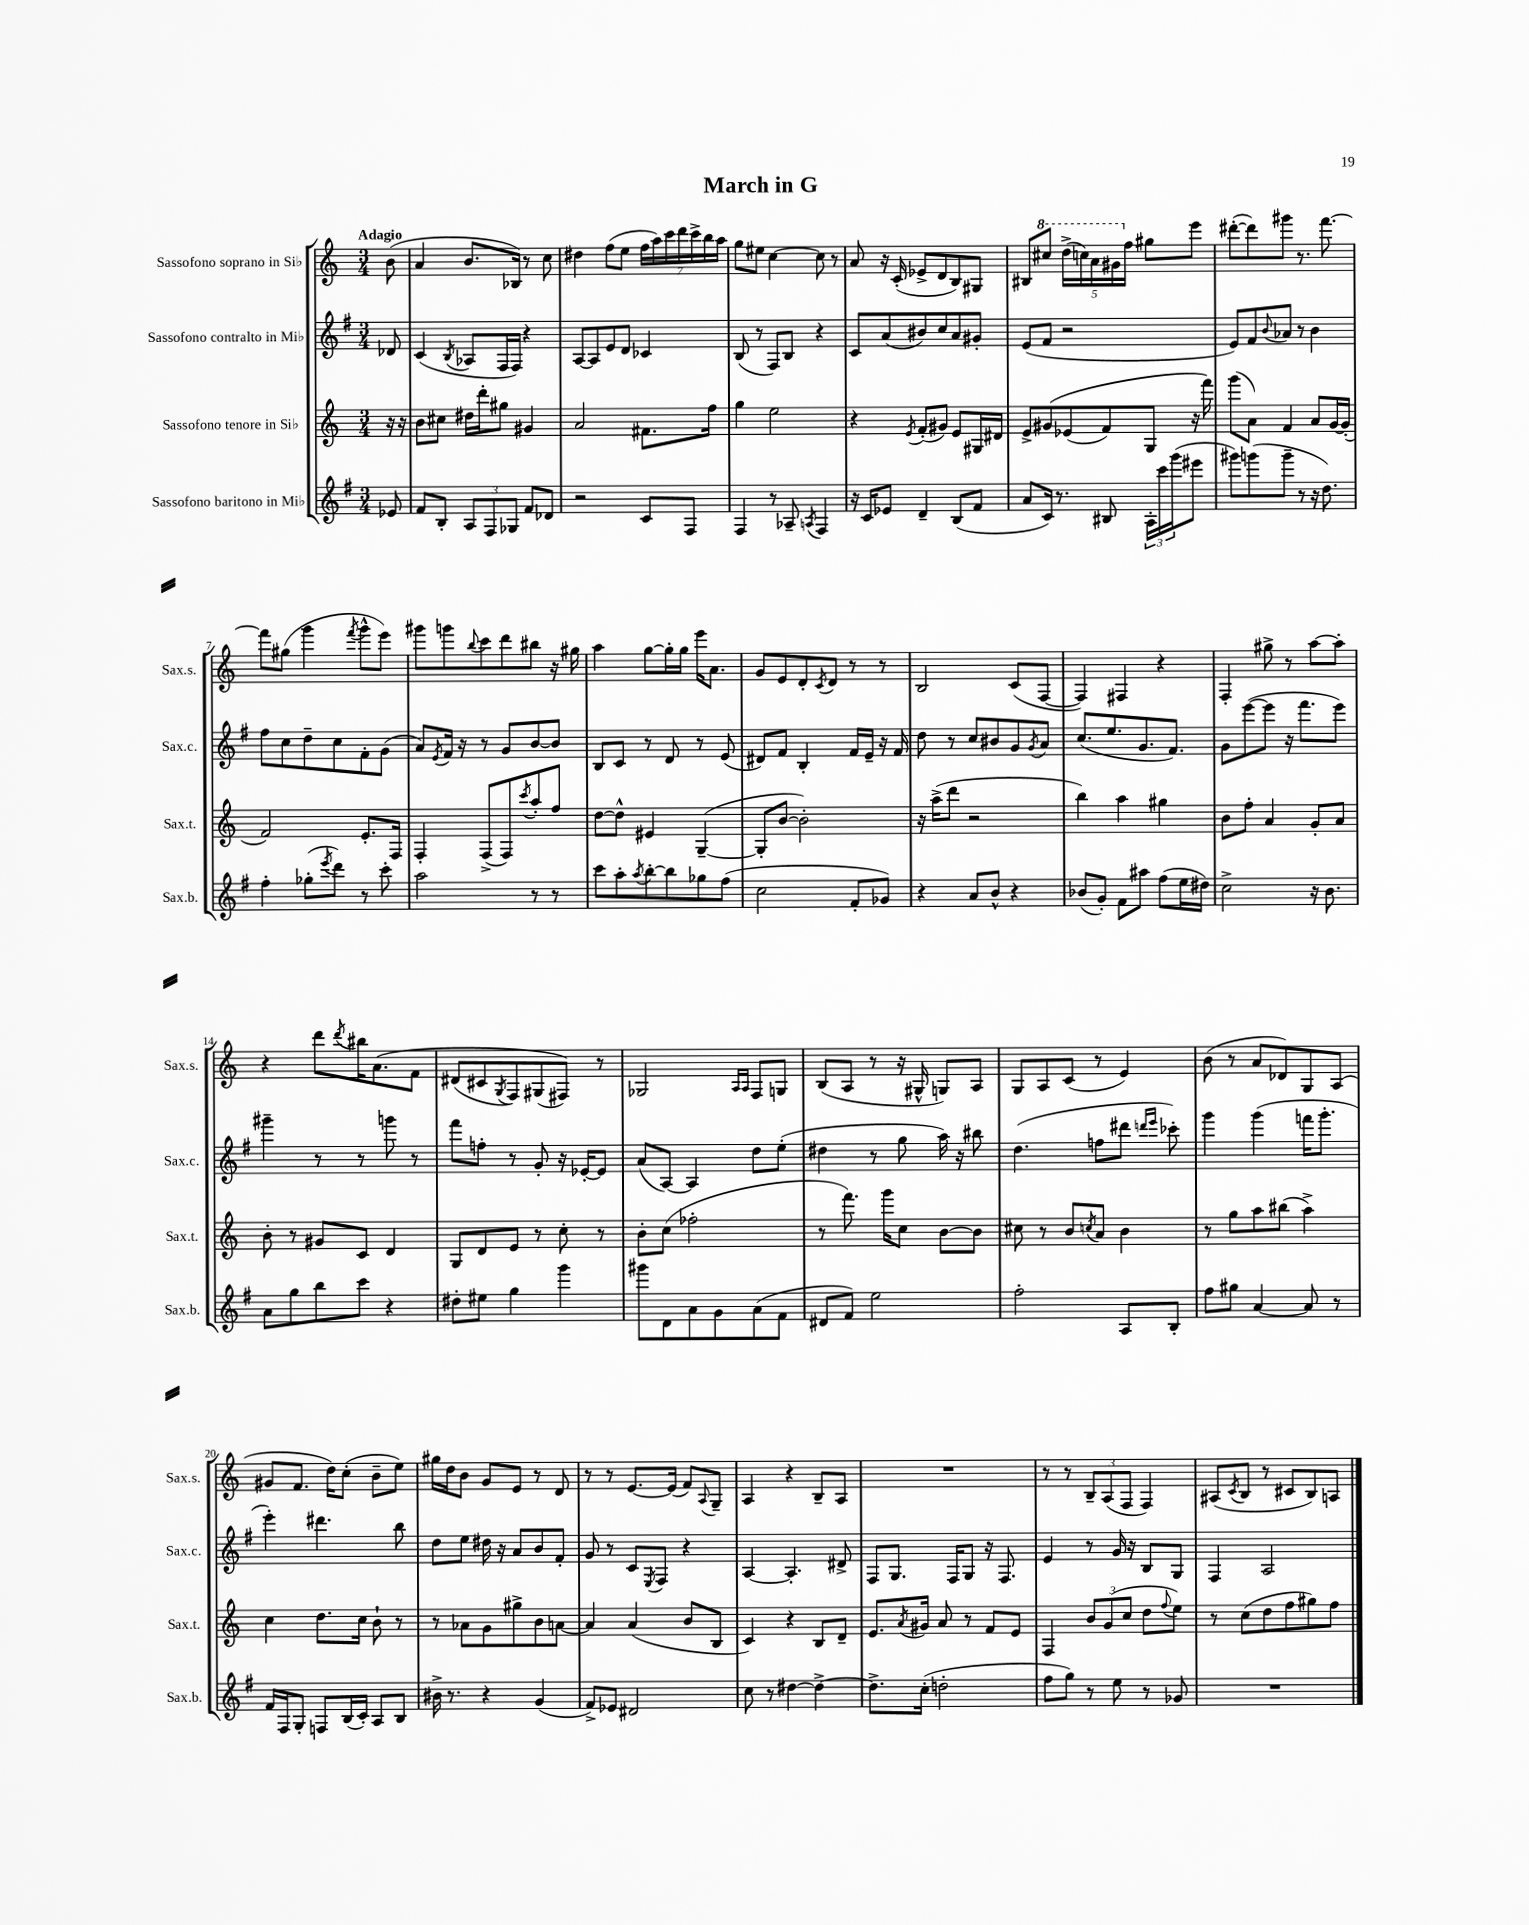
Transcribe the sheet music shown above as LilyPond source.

\header { title = "March in G" }
<<
\new StaffGroup <<
\new Staff = "s0" \with { instrumentName = "Sassofono soprano in Sib" shortInstrumentName = "Sax.s." } {
    \clef treble \key c \major \numericTimeSignature \time 3/4 \partial 8 \tempo "Adagio"
    b'8( |
    a'4 b'8. bes16) r8 c''8 |
    dis''4 f''8( e''8 \tuplet 7/4 { f''16 a''16) c'''16 d'''16 c'''16-> b''16 a''16 } |
    g''8 eis''8 c''4~ c''8 r8 |
    a'8 r16 c'16-.( ees'8-> d'8 b8) gis8 |
    bis8 \ottava #1 cis'''8 \tuplet 5/4 { d'''16->( c'''16) a''16 gis''16 \ottava #0 f''16 } gis''!8 e'''8 |
    dis'''8~-.( dis'''8) gis'''8 r8. f'''8.~ |
    f'''8 gis''8( g'''4 \acciaccatura { f'''8 } g'''8-^ e'''8) |
    gis'''8 g'''8 \appoggiatura { b''8 } c'''8 d'''8 bis''8 r16 gis''16 |
    a''4 g''8~ g''16-. g''16 e'''16 a'8. |
    g'8 e'8 d'8-. \acciaccatura { c'8 } d'8 r8 r8 |
    b2 c'8( f8~ |
    f4) fis4 r4 |
    f4-. gis''8-> r8 a''8~ a''8-. |
    r4 d'''8 \acciaccatura { d'''8 } bis''16 a'8.\( f'8 |
    dis'8( cis'8 \acciaccatura { g8 } f8) gis8( fis8)\) r8 |
    ges2 \grace { a16 a16 } f8 g8 |
    b8( a8 r8 r16 gis16-^ g8) a8 |
    g8 a8 c'8( r8 e'4) |
    b'8( r8 a'8 des'8) g8 a8( |
    gis'8 f'8. d''16) c''8-.( b'8-- e''8) |
    gis''16 d''16 b'8 g'8 e'8 r8 d'8 |
    r8 r8 e'8.~ e'16( f'8) \appoggiatura { a8 } g8-- |
    a4 r4 b8-- a8 |
    R2. |
    r8 r8 \tuplet 3/2 { b8-- a8( f8 } f4) |
    ais8( \acciaccatura { c'8 } b8 r8 cis'8 b8) a8 \bar "|." |
}
\new Staff = "s1" \with { instrumentName = "Sassofono contralto in Mib" shortInstrumentName = "Sax.c." } {
    \clef treble \key g \major \numericTimeSignature \time 3/4 \partial 8
    des'8 |
    c'4( \acciaccatura { b8 } aes8 fis16 fis16) r4 |
    a8~ a8 e'8 d'8 ces'4 |
    b8( r8 fis8) b8 r4 |
    c'8 a'8( bis'8) c''8 a'8 gis'8-. |
    e'8( fis'8 r2 |
    e'8) fis'8 \appoggiatura { b'8 } aes'8 r8 b'4 |
    fis''8 c''8 d''8-- c''8 fis'8-. g'8( |
    a'8) \acciaccatura { e'8 } fis'16 r16 r8 g'8 b'8~ b'8 |
    b8 c'8 r8 d'8 r8 e'8( |
    dis'8) fis'8 b4-. fis'16 e'16-- r16 fis'16 |
    d''8 r8 c''8 bis'8 g'8 \acciaccatura { g'8 } a'8 |
    c''8.( e''8. g'8. fis'8.) |
    g'8 e'''8~( e'''8 r16 fis'''8. e'''8) |
    gis'''4-- r8 r8 g'''8 r8 |
    fis'''8 f''8-. r8 g'8-. r16 ees'16~-. ees'8 |
    a'8( a8~) a4 d''8 e''8-.( |
    dis''4 r8 g''8 a''16) r16 bis''8 |
    d''4.( f''8 dis'''8 \grace { d'''16 e'''16 } ces'''8-.) |
    g'''4 g'''4( f'''16 g'''8.-. |
    e'''4-.) dis'''4. b''8 |
    d''8 e''8 dis''16 r16 a'8 b'8 fis'8-. |
    g'8 r8 c'8 \acciaccatura { e8 } fis8 r4 |
    a4~ a4.-. dis'8-> |
    fis8 g8. fis16 g8 r16 fis8. |
    e'4 r8 g'16 r16 b8 g8 |
    fis4 a2 \bar "|." |
}
\new Staff = "s2" \with { instrumentName = "Sassofono tenore in Sib" shortInstrumentName = "Sax.t." } {
    \clef treble \key c \major \numericTimeSignature \time 3/4 \partial 8
    r16 r16 |
    b'8 cis''8 dis''16 d'''16-. gis''8 gis'4 |
    a'2 fis'8. f''16 |
    g''4 e''2 |
    r4 \acciaccatura { e'8 } f'8-.( gis'8) e'8 gis16 dis'16 |
    e'8-> gis'8\( ees'8( f'8) g8 r16 f'''16\) |
    g'''8( a'8) f'4 a'8 g'16~ g'16-.( |
    f'2) e'8.-. f16 |
    f4-. f8->( f8) \acciaccatura { c'''8 } a''8-. f''8 |
    d''8~ d''8-^ eis'4 g4~--( |
    g8-. b'8~ b'2-.) |
    r16 a''16->( d'''8 r2 |
    b''4) a''4 gis''4 |
    b'8 f''8-. a'4 g'8-. a'8 |
    b'8-. r8 gis'8 c'8 d'4 |
    g8 d'8 e'8 r8 c''8-. r8 |
    b'8-. c''8( fes''2-. |
    r8 f'''8.) g'''16 c''8 b'8~ b'8 |
    cis''8 r8 b'8 \acciaccatura { c''8 } a'8 b'4 |
    r8 g''8 a''8 bis''8( a''4->) |
    c''4 d''8. c''16 b'8-! r8 |
    r8 aes'8 g'8 gis''8-> b'8 a'8~ |
    a'4 a'4( b'8 b8 |
    c'4) r4 b8 d'8-- |
    e'8. \acciaccatura { a'8 } gis'16 a'8 r8 f'8 e'8 |
    f4 \tuplet 3/2 { b'8 g'8( c''8 } d''8 \appoggiatura { f''8 } e''8) |
    r8 c''8( d''8 f''8 gis''8) f''8 \bar "|." |
}
\new Staff = "s3" \with { instrumentName = "Sassofono baritono in Mib" shortInstrumentName = "Sax.b." } {
    \clef treble \key g \major \numericTimeSignature \time 3/4 \partial 8
    ees'8 |
    fis'8 b8-. \tuplet 3/2 { a8 fis8 ges8 } fis'8 des'8 |
    r2 c'8 fis8 |
    fis4 r8 aes8-- \acciaccatura { a8 } fis4 |
    r16 c'16 ees'8 d'4-- b8( fis'8 |
    a'8 c'16) r8. bis8 \tuplet 3/2 { a16-. c'''16 g'''16( } eis'''8 |
    gis'''8) g'''8( g'''8-- r8 r16 d''8.) |
    fis''4-. ges''8-.( \acciaccatura { e'''8 } d'''8) r8 c'''8-. |
    a''2 r8 r8 |
    c'''8 a''8-. \acciaccatura { a''8 } b''8~-. b''8 ges''8 fis''8( |
    c''2 fis'8-. ges'8) |
    r4 a'8 b'8-^ r4 |
    bes'8( g'8-.) fis'8 ais''8 fis''8( e''16 dis''16) |
    c''2-> r16 b'8. |
    a'8 g''8 b''8 c'''8 r4 |
    dis''8-. eis''8 g''4 g'''4 |
    gis'''8 d'8 a'8 g'8 a'8( fis'8 |
    dis'8 fis'8) e''2 |
    fis''2-. a8 b8-. |
    fis''8 gis''8 a'4~ a'8 r8 |
    fis'16 fis16 g8-. f8 b16( c'16-.) a8 b8 |
    bis'16-> r8. r4 g'4( |
    fis'8->) ees'8 dis'2 |
    c''8 r8 dis''4~ dis''4~-> |
    dis''8.-> c''16-.( d''2-. |
    fis''8 g''8) r8 e''8 r8 ges'8 |
    R2. \bar "|." |
}
>>
>>
